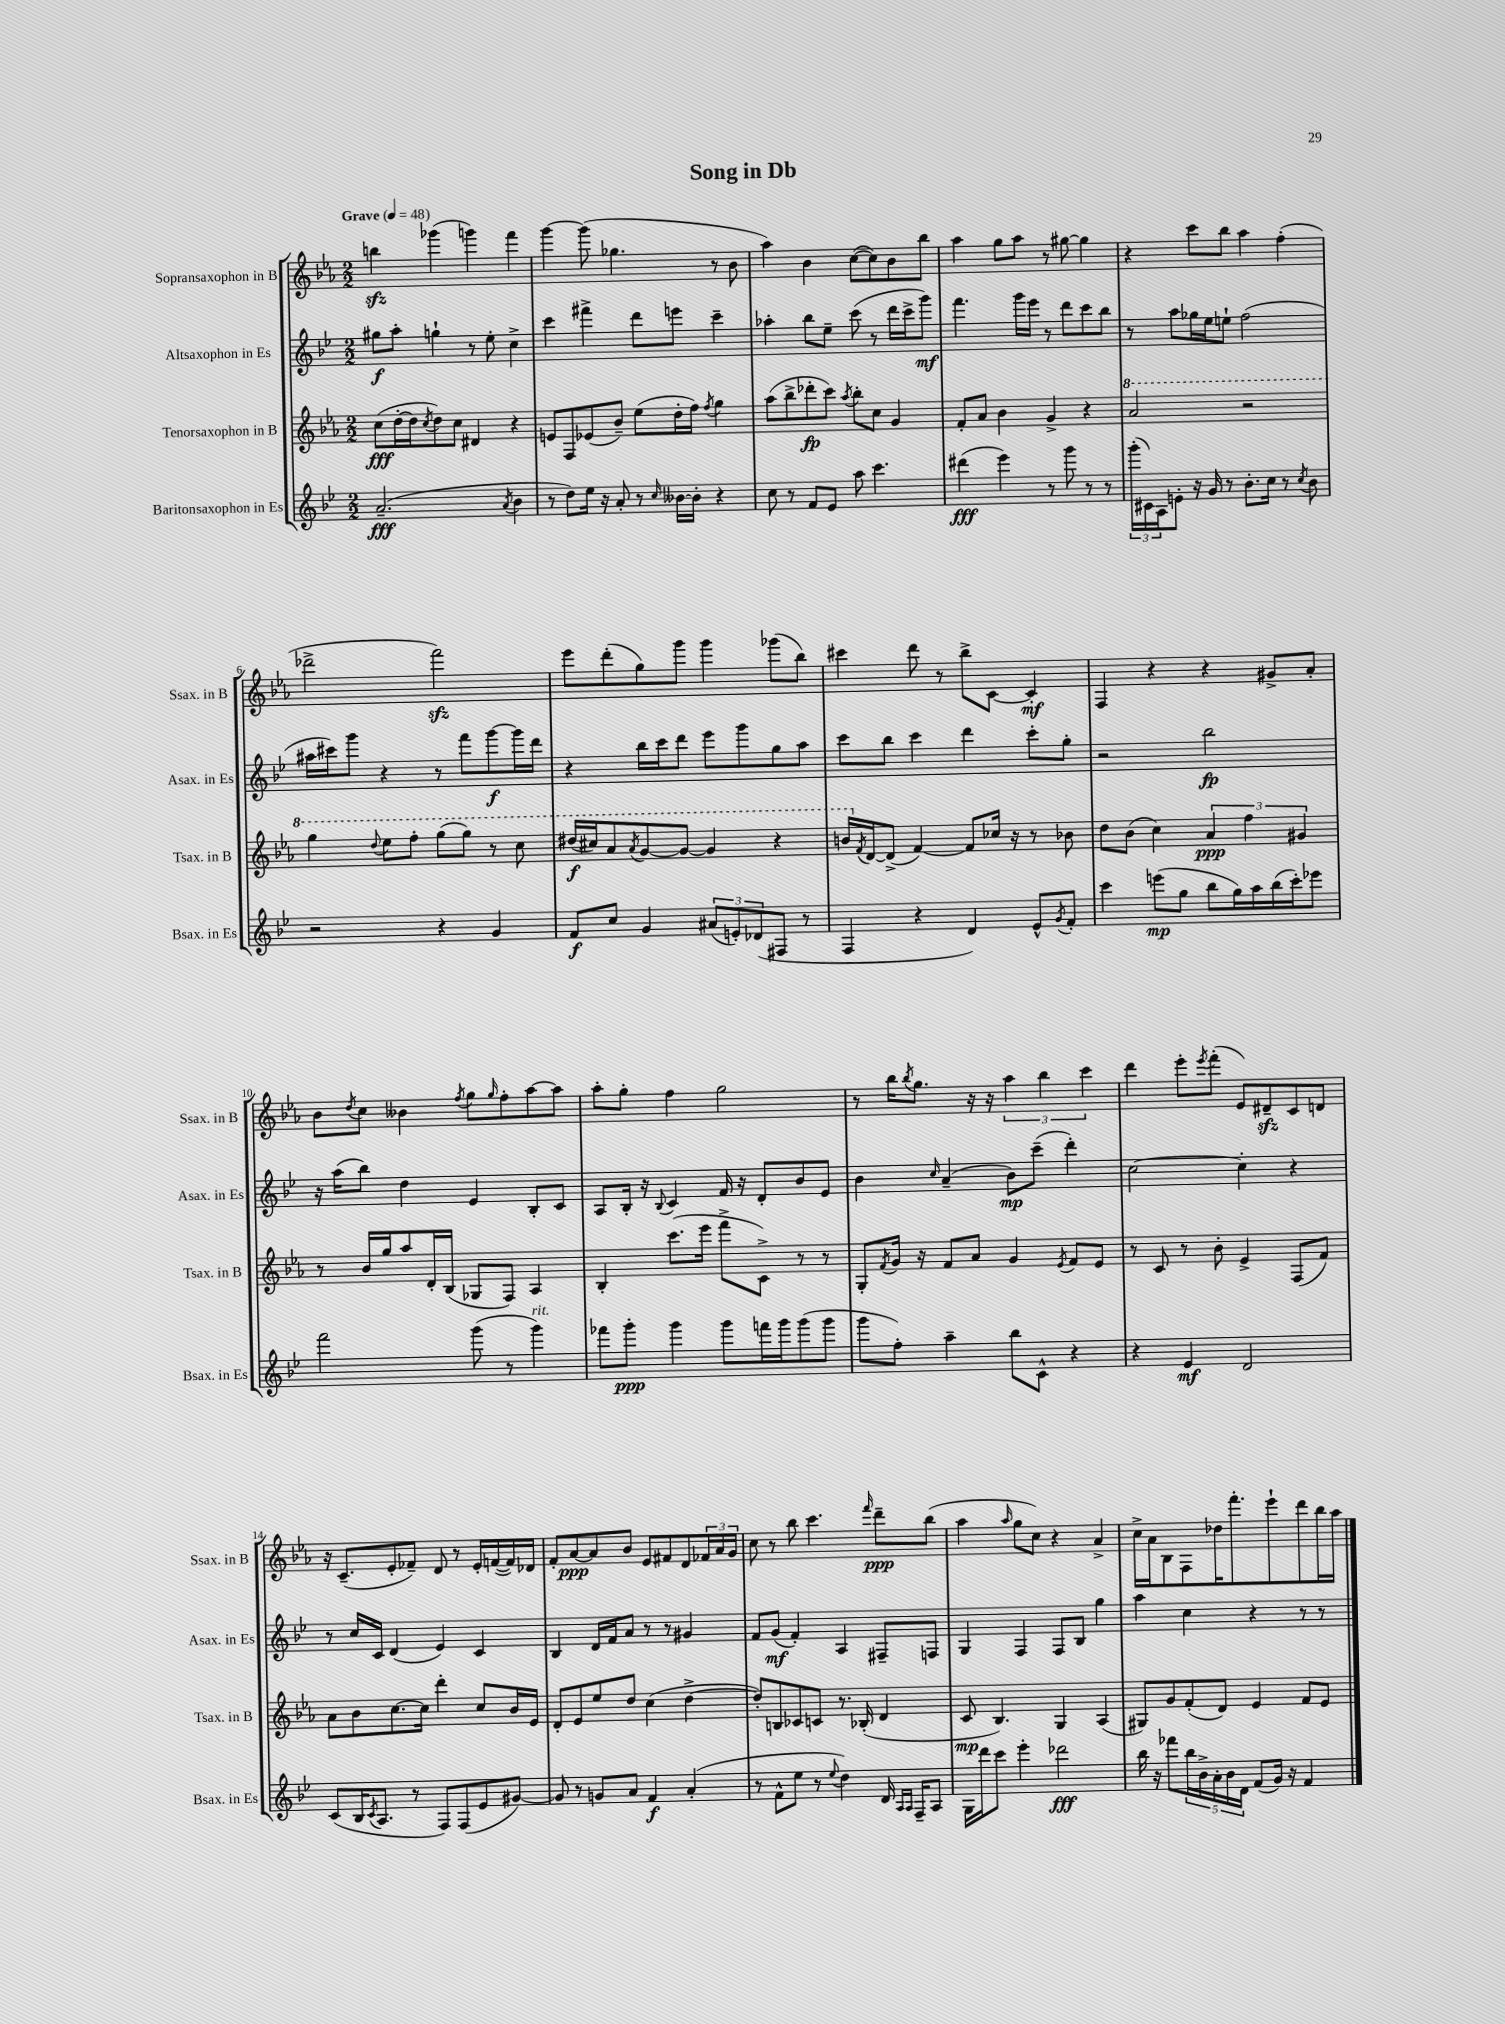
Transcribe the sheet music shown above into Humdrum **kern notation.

**kern	**dynam	**kern	**dynam	**kern	**dynam	**kern	**dynam
*part4	*part4	*part3	*part3	*part2	*part2	*part1	*part1
*staff4	*staff4	*staff3	*staff3	*staff2	*staff2	*staff1	*staff1
*I"Baritonsaxophon in Es	*	*I"Tenorsaxophon in B	*	*I"Altsaxophon in Es	*	*I"Sopransaxophon in B	*
*I'Bsax. in Es	*	*I'Tsax. in B	*	*I'Asax. in Es	*	*I'Ssax. in B	*
*clefG2	*	*clefG2	*	*clefG2	*	*clefG2	*
*k[b-e-]	*	*k[b-e-a-]	*	*k[b-e-]	*	*k[b-e-a-]	*
*M2/2	*	*M2/2	*	*M2/2	*	*M2/2	*
*MM48	*	*MM48	*	*MM48	*	*MM48	*
=1	=1	=1	=1	=1	=1	=1	=1
!	!	!	!	!	!	!LO:TX:a:B:t=Grave	!
(2.a~/	fff	(8cc\L	fff	8gg#X\L	f	4bbnzz\	.
.	.	[16dd'\L	.	8aa'\J	.	.	.
.	.	16dd\J]	.	.	.	.	.
.	.	8qcc/	.	.	.	.	.
.	.	8dd\)	.	4ggn`\	.	(4ggg-X\	.
.	.	8cc\J	.	.	.	.	.
.	.	4d#X/	.	8r	.	4gggn\)	.
.	.	.	.	8ee-'\	.	.	.
8qa/	.	.	.	.	.	.	.
4b-\	.	4r	.	4cc^\	.	4fff\	.
=2	=2	=2	=2	=2	=2	=2	=2
8r	.	8en/L	.	4ccc\	.	[4ggg\	.
8dd\L)	.	8F/	.	.	.	.	.
16ee-\Jk	.	(8e-X/	.	4fff#X^\	.	(8ggg\]	.
16r	.	.	.	.	.	.	.
8a'/	.	8b-~/J)	.	.	.	4.gg-X\	.
8r	.	(8ee-\L	.	8ddd\L	.	.	.
16qqcc/	.	.	.	.	.	.	.
[16b--X\LL	.	16dd'\L	.	8eeen\J	.	.	.
16b--'\JJ]	.	16ff\JJ)	.	.	.	.	.
.	.	8qff/	.	.	.	.	.
4r	.	4gg\	.	4ccc~\	.	8r	.
.	.	.	.	.	.	8b-\	.
=3	=3	=3	=3	=3	=3	=3	=3
8cc\	.	(8aa-\L	.	4aa-X'\	.	4aa-\)	.
8r	.	8bb-^\	.	.	.	.	.
8f/L	.	8ddd-X'\	fp	8bb-\L	.	4b-\	.
8e-/J	.	8ccc\J)	.	8ee-~\J	.	.	.
.	.	8qaa-/	.	.	.	.	.
8aa\	.	8bb-'\L	.	(8ccc\	.	([8cc\L	.
4.ccc\	.	8cc\J	.	8r	.	8cc\])	.
.	.	4g/	.	16ddd\LL	.	8b-\	.
.	.	.	.	16ccc^\J	.	.	.
.	.	.	.	8ggg\J)	mf	8bb-\J	.
=4	=4	=4	=4	=4	=4	=4	=4
(4ddd#X\	fff	8f'/L	.	4.fff\	.	4aa-\	.
.	.	8a-/J	.	.	.	.	.
4eee-\)	.	4b-\	.	.	.	8gg\L	.
.	.	.	.	16ggg\LL	.	8aa-\J	.
.	.	.	.	16eee-\JJ	.	.	.
8r	.	4g^/	.	8r	.	8r	.
8ggg\	.	.	.	8ddd\L	.	[8gg#X\	.
8r	.	4r	.	8ccc\	.	4gg#\]	.
8r	.	.	.	8bb-\J	.	.	.
=5	=5	=5	=5	=5	=5	=5	=5
*	*	*8va	*	*	*	*	*
(24ggg'\LL	.	2aa-/	.	8r	.	4r	.
24c#X\)	.	.	.	.	.	.	.
24A\J	.	.	.	.	.	.	.
8en'\J	.	.	.	8aa\L	.	.	.
16r	.	.	.	16gg-X\L	.	8ccc\L	.
16g/	.	.	.	16ee-\J	.	.	.
8r	.	.	.	8een`\J	.	8bb-\J	.
8.b-'\L	.	2r	.	(2ff\	.	4aa-\	.
16cc\Jk	.	.	.	.	.	.	.
8r	.	.	.	.	.	(4ff'\	.
8qcc/	.	.	.	.	.	.	.
8b-\	.	.	.	.	.	.	.
!!LO:LB:g=z
=6	=6	=6	=6	=6	=6	=6	=6
2r	.	4ggg\	.	16aa#X\LL	.	2ddd-X^\	.
.	.	.	.	16ccc#X\J)	.	.	.
.	.	.	.	8ggg\J	.	.	.
.	.	8qqddd/	.	.	.	.	.
.	.	8eee-\L	.	4r	.	.	.
.	.	8fff'\J	.	.	.	.	.
4r	.	(8ggg\L	.	8r	.	2fffzz\)	.
.	.	8ggg\J)	.	8fff\L	.	.	.
4g/	.	8r	.	[8ggg\	f	.	.
.	.	8ccc\	.	16ggg\L]	.	.	.
.	.	.	.	16ddd\JJ	.	.	.
=7	=7	=7	=7	=7	=7	=7	=7
8f/L	f	(16ddd#X/LL	f	4r	.	8eee-\L	.
.	.	16ccc#X/J)	.	.	.	.	.
8cc/J	.	8aa-/	.	.	.	(8ddd'\	.
.	.	8qaa-/	.	.	.	.	.
4g/	.	[8gg/	.	16bb-\LL	.	8gg\)	.
.	.	.	.	16ccc\J	.	.	.
.	.	8gg/J_	.	8ddd\J	.	8ggg\J	.
(12a#X/L	.	4gg/]	.	8eee-\L	.	4ggg\	.
12en'/)	.	.	.	.	.	.	.
.	.	.	.	8ggg\	.	.	.
(12d-X/	.	.	.	.	.	.	.
8F#X/J	.	4r	.	8gg\	.	(8ggg-X\L	.
8r	.	.	.	8aa\J	.	8bb-\J)	.
=8	=8	=8	=8	=8	=8	=8	=8
4F/	.	16bbn/LL	.	8ccc\L	.	4ccc#X\	.
*	*	*X8va	*	*	*	*	*
.	.	8qf/	.	.	.	.	.
.	.	[16d/J	.	.	.	.	.
.	.	(8d^/J]	.	8bb-\J	.	.	.
4r	.	[4f/)	.	4ccc\	.	8ddd\	.
.	.	.	.	.	.	8r	.
4d/)	.	8f/L]	.	4ddd\	.	8bb-^\L	.
.	.	16cc-X/Jk	.	.	.	[8c\J	.
.	.	16r	.	.	.	.	.
8e-^^/L	.	8r	.	8ccc'\L	.	4c'/]	mf
8qg/	.	.	.	.	.	.	.
8f'/J	.	8b-X\	.	8gg'\J	.	.	.
=9	=9	=9	=9	=9	=9	=9	=9
4ccc\	.	8dd\L	.	2r	.	4F/	.
.	.	(8b-\J	.	.	.	.	.
(8eeen\L	mp	4cc\)	.	.	.	4r	.
8gg\J	.	.	.	.	.	.	.
8bb-\L	.	6a-/	ppp	2bb-\	fp	4r	.
16gg\L)	.	.	.	.	.	.	.
.	.	6ff\	.	.	.	.	.
16aa\	.	.	.	.	.	.	.
(16bb-\	.	.	.	.	.	8g#X^/L	.
16ccc'\J)	.	.	.	.	.	.	.
.	.	6g#X/	.	.	.	.	.
8eee-X\J	.	.	.	.	.	8a-'/J	.
!!LO:LB:g=z
=10	=10	=10	=10	=10	=10	=10	=10
2fff\	.	8r	.	16r	.	8b-\L	.
.	.	.	.	(16aa\KL	.	.	.
.	.	.	.	.	.	8qdd/	.
.	.	16b-/LL	.	8bb-\J)	.	8cc\J	.
.	.	16gg/J	.	.	.	.	.
.	.	8aa-/	.	4dd\	.	4b--X\	.
.	.	16d'/L	.	.	.	.	.
.	.	(16B-/JJ	.	.	.	.	.
.	.	.	.	.	.	8qff/	.
(8ggg\	.	8G-X/L	.	4e-/	.	8gg\L	.
.	.	.	.	.	.	16qqgg/	.
8r	.	8F/J)	.	.	.	8ff'\	.
!LO:TX:a:i:t=rit.	!	!	!	!	!	!	!
4ggg\)	.	4A-/	.	8B-'/L	.	[8aa-\	.
.	.	.	.	8c/J	.	8aa-\J]	.
=11	=11	=11	=11	=11	=11	=11	=11
8fff-X\L	.	4B-'/	.	8A/L	.	8aa-'\L	.
8ggg'\J	ppp	.	.	16B-'/Jk	.	8gg'\J	.
.	.	.	.	16r	.	.	.
.	.	.	.	8qqB-/	.	.	.
4ggg\	.	(8.ccc\L	.	4c/	.	4ff\	.
.	.	16eee-\Jk	.	.	.	.	.
8ggg\L	.	8fff^\L	.	16f/	.	2gg\	.
.	.	.	.	16r	.	.	.
16fffn\L	.	8c^\J)	.	8d'/L	.	.	.
16ggg\J	.	.	.	.	.	.	.
(8ggg\	.	8r	.	8b-/	.	.	.
8ggg\J	.	8r	.	8e-/J	.	.	.
=12	=12	=12	=12	=12	=12	=12	=12
8ggg\L	.	8G'/L	.	4b-\	.	8r	.
.	.	8qf/	.	.	.	.	.
8ff'\J)	.	16g/Jk	.	.	.	16bb-\KL	.
.	.	.	.	.	.	8qbb-/	.
.	.	16r	.	.	.	8.gg\J	.
.	.	.	.	16qqcc/	.	.	.
4aa~\	.	8f/L	.	(4a~/	.	.	.
.	.	8a-/J	.	.	.	16r	.
.	.	.	.	.	.	16r	.
8bb-\L	.	4g/	.	8b-\L)	mp	6aa-\	.
8c^^\J	.	.	.	(8ccc~\J	.	.	.
.	.	.	.	.	.	6bb-\	.
.	.	8qe-/	.	.	.	.	.
4r	.	8f/L	.	4ddd'\)	.	.	.
.	.	.	.	.	.	6ccc\	.
.	.	8e-/J	.	.	.	.	.
=13	=13	=13	=13	=13	=13	=13	=13
4r	.	8r	.	[2cc\	.	4ddd\	.
.	.	8c/	.	.	.	.	.
4e-/	mf	8r	.	.	.	8eee-'\L	.
.	.	.	.	.	.	8qeee-/	.
.	.	8b-'\	.	.	.	(8fff'\J	.
2d/	.	4e-^/	.	4cc'\]	.	8e-/L)	.
.	.	.	.	.	.	8d#Xzz~/	.
.	.	(8F/L	.	4r	.	8c/	.
.	.	8f/J)	.	.	.	8dn/J	.
!!LO:LB:g=z
=14	=14	=14	=14	=14	=14	=14	=14
(8c/L	.	8a-\L	.	8r	.	16r	.
.	.	.	.	.	.	(8.c~/L	.
16B-/K	.	8b-\	.	16cc/LL	.	.	.
8qc/	.	.	.	.	.	.	.
8.A/J	.	.	.	16c/JJ	.	.	.
.	.	[8.cc\	.	(4d/	.	8e-'/	.
8r	.	.	.	.	.	8f-X~/J)	.
.	.	16cc\Jk]	.	.	.	.	.
8F/L)	.	4ddd'\	.	4e-/)	.	8d/	.
(8F/	.	.	.	.	.	8r	.
8e-/	.	8cc/L	.	4c/	.	16e-'/LL	.
.	.	.	.	.	.	([16fn/	.
[8g#X/J)	.	16b-/L	.	.	.	16f/])	.
.	.	16e-/JJ	.	.	.	16d-X/JJ	.
=15	=15	=15	=15	=15	=15	=15	=15
8g#/]	.	8d'/L	.	4B-/	.	8f'/L	.
8r	.	8e-/	.	.	.	[8a-/	ppp
8gn/L	.	8ee-/	.	16d/LL	.	8a-/]	.
.	.	.	.	16f/J	.	.	.
8a/J	.	8dd/J	.	8a/J	.	8b-/J	.
4f/	f	(4cc\	.	8r	.	8e-/L	.
.	.	.	.	8r	.	8f#X/	.
(4a'/	.	[4dd^\	.	4g#X/	.	8d/	.
.	.	.	.	.	.	24f-X/L	.
.	.	.	.	.	.	24a-/	.
.	.	.	.	.	.	24g/JJ	.
=16	=16	=16	=16	=16	=16	=16	=16
8r	.	8dd'/L])	.	8f/L	.	8cc\	.
8f^^\L	.	8Bn/	.	(8g/J	mf	8r	.
8ee-\J	.	8c-X/	.	4f'/)	.	8bb-\	.
8r	.	8cn/J	.	.	.	4.ccc\	.
8qqee-/	.	.	.	.	.	.	.
4dd\)	.	8.r	.	4A/	.	.	.
.	.	(16B-X'/	.	.	.	.	.
.	.	.	.	.	.	16qqfff/	.
16d/	.	4d/	.	8F#X~/L	.	8ddd~\L	ppp
16qqA/LL	.	.	.	.	.	.	.
16qqA/JJ	.	.	.	.	.	.	.
16F~/KL	.	.	.	.	.	.	.
8A/J	.	.	.	8Fn/J	.	(8bb-\J	.
=17	=17	=17	=17	=17	=17	=17	=17
16G\LL	.	8c/	mp	4G/	.	4aa-\	.
16ddd\J	.	.	.	.	.	.	.
8ccc\J	.	4.B-/)	.	.	.	.	.
.	.	.	.	.	.	16qqaa-/	.
4eee-'\	.	.	.	4F/	.	8gg\L	.
.	.	.	.	.	.	8cc\J)	.
2ddd-X\	fff	4G/	.	8F/L	.	4r	.
.	.	.	.	8B-/J	.	.	.
.	.	(4A-/	.	4gg\	.	4a-^/	.
=18	=18	=18	=18	=18	=18	=18	=18
16bb-\	.	8G#X/L)	.	4aa\	.	16cc^\LL	.
16r	.	.	.	.	.	16a-\J	.
8fff-X\L	.	8g/	.	.	.	8B-\	.
20bb-\L	.	(8f'/	.	4cc\	.	8F\	.
20b-^\	.	.	.	.	.	.	.
20a'\	.	.	.	.	.	.	.
.	.	8d/J)	.	.	.	16dd-X\K	.
20b-\	.	.	.	.	.	.	.
.	.	.	.	.	.	8.fff'\	.
20d\JJ	.	.	.	.	.	.	.
(8f/L	.	4e-/	.	4r	.	.	.
16g/Jk)	.	.	.	.	.	8eee-`\	.
16r	.	.	.	.	.	.	.
4f/	.	8f/L	.	8r	.	8ddd\	.
.	.	8e-/J	.	8r	.	16bb-\L	.
.	.	.	.	.	.	16aa-\JJ	.
==	==	==	==	==	==	==	==
*-	*-	*-	*-	*-	*-	*-	*-
